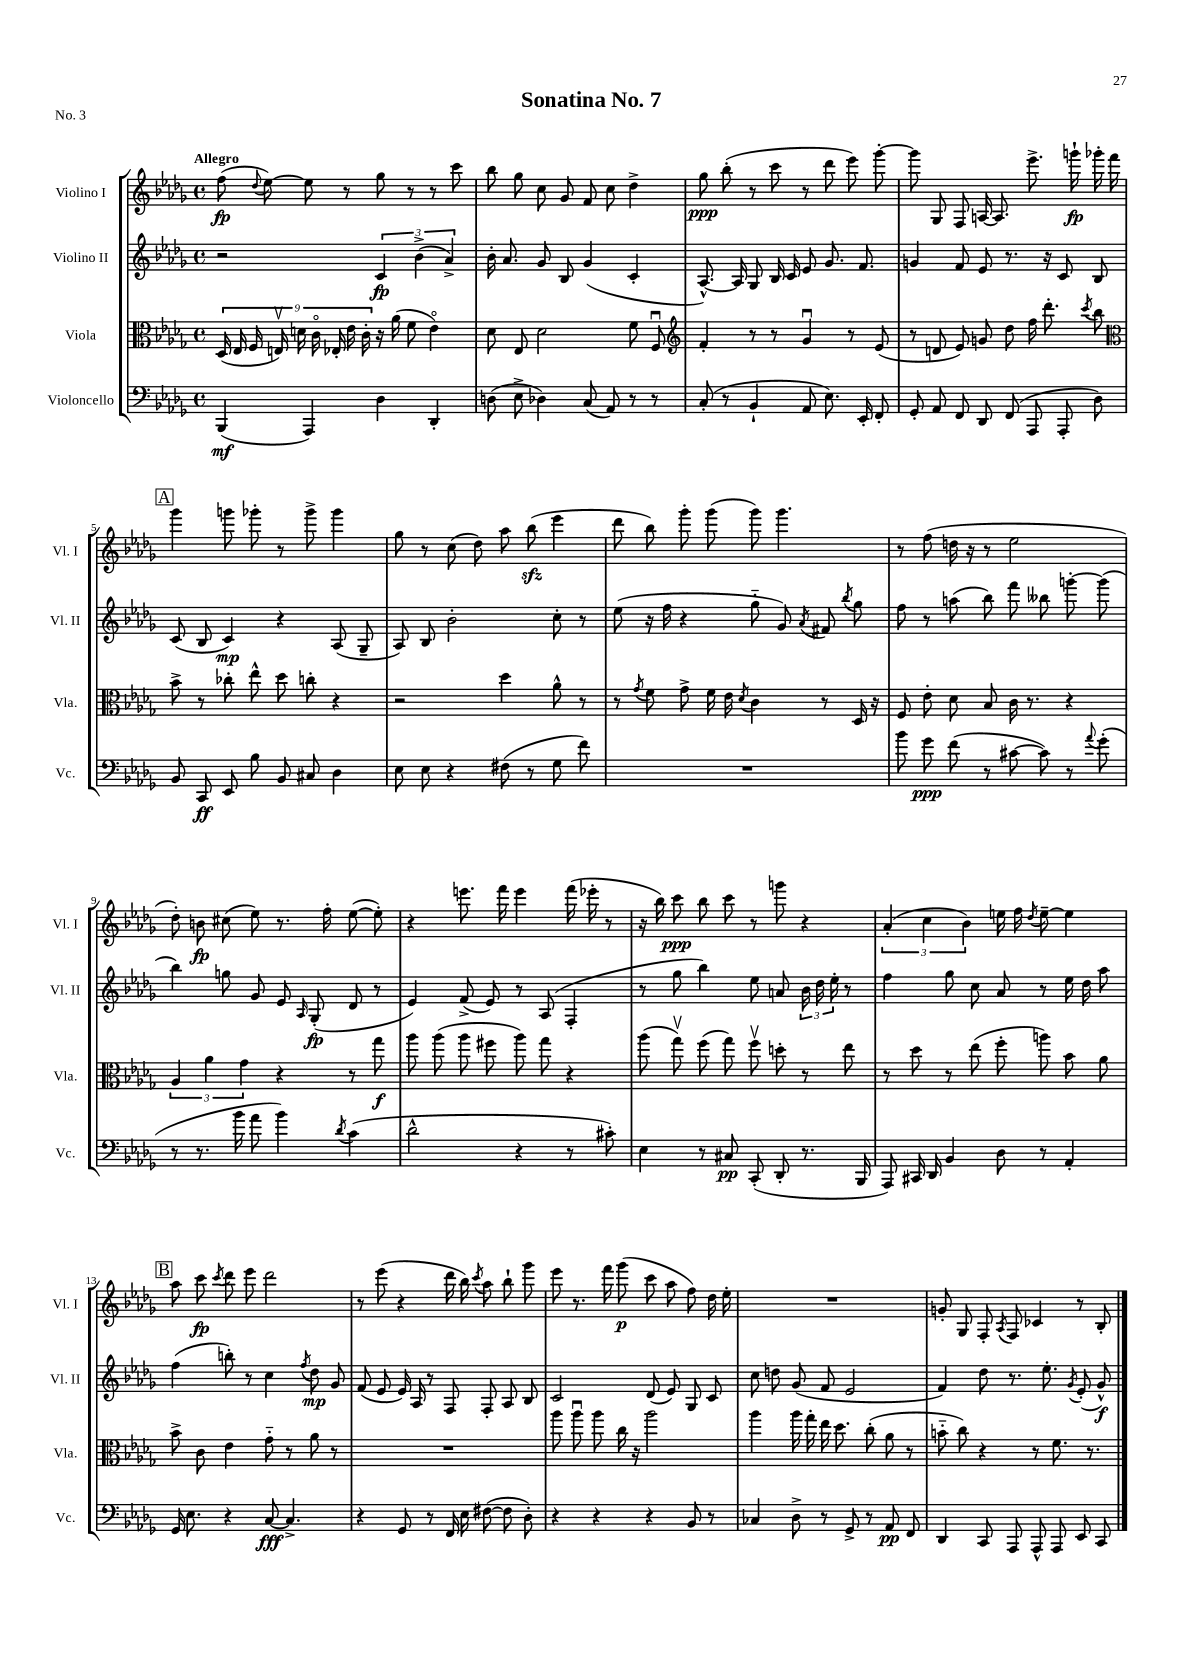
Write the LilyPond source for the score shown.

\header { title = "Sonatina No. 7" piece = "No. 3" }
<<
\new StaffGroup <<
\new Staff = "s0" \with { instrumentName = "Violino I" shortInstrumentName = "Vl. I" } {
    \clef treble \key des \major \defaultTimeSignature \time 4/4 \tempo "Allegro"
    \autoBeamOff f''8\fp( \appoggiatura { des''8 } ees''8~) ees''8 r8 ges''8 r8 r8 c'''8 |
    bes''8 ges''8 c''8 ges'8 f'8 c''8 des''4-> |
    ges''8\ppp bes''8-.( r8 c'''8 r8 des'''8 ees'''8) ges'''8~-. |
    ges'''8 ges8 f8 a16~ a8. ees'''8.-> g'''16-!\fp ges'''16-. f'''16 |
    \mark \markup { \box "A" } ges'''4 g'''8 ges'''8-. r8 ges'''8-> ges'''4 |
    ges''8 r8 c''8( des''8) aes''8 bes''8\sfz( ees'''4 |
    des'''8 bes''8) ges'''8-. ges'''8( ges'''8) ges'''4. |
    r8 f''8( d''16 r16 r8 ees''2 |
    des''8-.) b'8\fp cis''8( ees''8) r8. f''16-. ees''8~( ees''8-.) |
    r4 e'''8. f'''16 e'''4 f'''16( ees'''16-. r8 |
    r16 bes''16) c'''8\ppp bes''8 c'''8 r8 g'''8 r4 |
    \tuplet 3/2 { aes'4-.( c''4 bes'4) } e''16 f''16 \acciaccatura { des''8 } e''8~-- e''4 |
    \mark \markup { \box "B" } aes''8 c'''8\fp \acciaccatura { c'''8 } des'''8 ees'''8 des'''2 |
    r8 ees'''8( r4 des'''16 bes''16) \acciaccatura { c'''8 } aes''8 bes''8-! ges'''8 |
    ees'''8 r8. f'''16 ges'''8\p( c'''8 aes''8 f''8) des''16 ees''16-. |
    R1 |
    g'8-. ges8 f8-. \acciaccatura { aes8 } f8 ces'4 r8 bes8-. \bar "|." |
}
\new Staff = "s1" \with { instrumentName = "Violino II" shortInstrumentName = "Vl. II" } {
    \clef treble \key des \major \defaultTimeSignature \time 4/4
    \autoBeamOff r2 \tuplet 3/2 { c'4\fp bes'4->( aes'4->) } |
    bes'16-. aes'8. ges'8 bes8 ges'4( c'4-. |
    aes8.~-^) aes16 ges8 bes16 c'16 ees'8 ges'8. f'8. |
    g'4 f'8 ees'8 r8. r16 c'8 bes8 |
    \mark \markup { \box "A" } c'8( bes8 c'4\mp) r4 aes8( ges8-- |
    aes8) bes8 bes'2-. c''8-. r8 |
    ees''8( r16 f''16 r4 ges''8-_ ges'8) \acciaccatura { aes'8 } fis'8 \acciaccatura { bes''8 } ges''8 |
    f''8 r8 a''8( bes''8) f'''8 beses''8 g'''8~-. g'''8( |
    bes''4) g''8 ges'8 ees'8 \grace { aes16 } ges8-.\fp( des'8 r8 |
    ees'4) f'8->( ees'8) r8 aes8( f4-. |
    r8 ges''8 bes''4) ees''8 a'8 \tuplet 3/2 { bes'16 des''16 ees''16-. } r8 |
    f''4 ges''8 c''8 aes'8 r8 ees''16 des''16 aes''8 |
    \mark \markup { \box "B" } f''4( b''8-.) r8 c''4 \acciaccatura { f''8 } des''8\mp ges'8 |
    f'8( ees'8 ees'16) aes16 r8 f8 f8-. aes8 bes8 |
    c'2 des'8( ees'8) ges8 c'8 |
    c''8 d''8 ges'8( f'8 ees'2 |
    f'4) des''8 r8. ees''8.-. \acciaccatura { ges'8 } ees'8-.( ges'8-^\f) \bar "|." |
}
\new Staff = "s2" \with { instrumentName = "Viola" shortInstrumentName = "Vla." } {
    \clef alto \key des \major \defaultTimeSignature \time 4/4
    \autoBeamOff \tuplet 9/8 { des16( ees16 f16 e16\upbow) d'16 c'16\flageolet ees16-. ees'16 c'16-. } r16 aes'16( f'8 ees'4\flageolet) |
    des'8 ees8 des'2 f'8 f8\downbow |
    \clef treble f'4-. r8 r8 ges'4\downbow r8 ees'8( |
    r8 d'8 ees'8) g'8 des''8 f''16 des'''8.-. \acciaccatura { c'''8 } bes''8 |
    \mark \markup { \box "A" } \clef alto bes'8-> r8 ces''8-. ees''8-^ des''8 c''8-. r4 |
    r2 des''4 aes'8-^ r8 |
    r8 \acciaccatura { ges'8 } f'8 ges'8-> f'16 ees'16 \acciaccatura { des'8 } c'4 r8 des16 r16 |
    f8 ees'8-. des'8 bes8 c'16 r8. r4 |
    \tuplet 3/2 { aes4 aes'4 ges'4 } r4 r8 ges''8\f |
    aes''8 aes''8( aes''8 fis''8 aes''8) ges''8 r4 |
    aes''8( ges''8\upbow) f''8( ges''8) f''8\upbow d''8-. r8 ees''8 |
    r8 des''8 r8 ees''8( f''8-. a''8) bes'8 aes'8 |
    \mark \markup { \box "B" } bes'8-> c'8 ees'4 ges'8-_ r8 aes'8 r8 |
    R1 |
    aes''8 aes''8\downbow aes''8 c''16 r16 aes''2 |
    aes''4 aes''16 ges''16-. ees''16 des''8. c''8-.( aes'8 r8 |
    b'8-_ c''8) r4 r8 f'8. r8. \bar "|." |
}
\new Staff = "s3" \with { instrumentName = "Violoncello" shortInstrumentName = "Vc." } {
    \clef bass \key des \major \defaultTimeSignature \time 4/4
    \autoBeamOff bes,,4\mf( aes,,4) des4 des,4-. |
    d8( ees8-> des4) c8( aes,8) r8 r8 |
    c8-.( r8 bes,4-! aes,8 ees8.) ees,16-. f,8-. |
    ges,8-. aes,8 f,8 des,8 f,8( aes,,8 aes,,8-. des8) |
    \mark \markup { \box "A" } bes,8 c,8\ff ees,8 bes8 bes,8 cis8 des4 |
    ees8 ees8 r4 fis8( r8 ges8 f'8) |
    R1 |
    bes'8 ges'8\ppp f'8( r8 cis'8~ cis'8) r8 \appoggiatura { aes'8 } ges'8-.( |
    r8 r8. bes'16 aes'8 bes'4) \acciaccatura { des'8 } c'4( |
    des'2-^ r4 r8 cis'8-.) |
    ees4 r8 cis8\pp c,8-.( des,8-. r8. bes,,16 |
    aes,,8) cis,16 des,16 bes,4 des8 r8 aes,4-. |
    \mark \markup { \box "B" } ges,16 ees8. r4 c8~\fff c4.-> |
    r4 ges,8 r8 f,16 ees16 fis8~( fis8 des8-.) |
    r4 r4 r4 bes,8 r8 |
    ces4 des8-> r8 ges,8-> r8 aes,8\pp f,8 |
    des,4 c,8 aes,,8 aes,,8-^ aes,,8 ees,8 c,8 \bar "|." |
}
>>
>>
